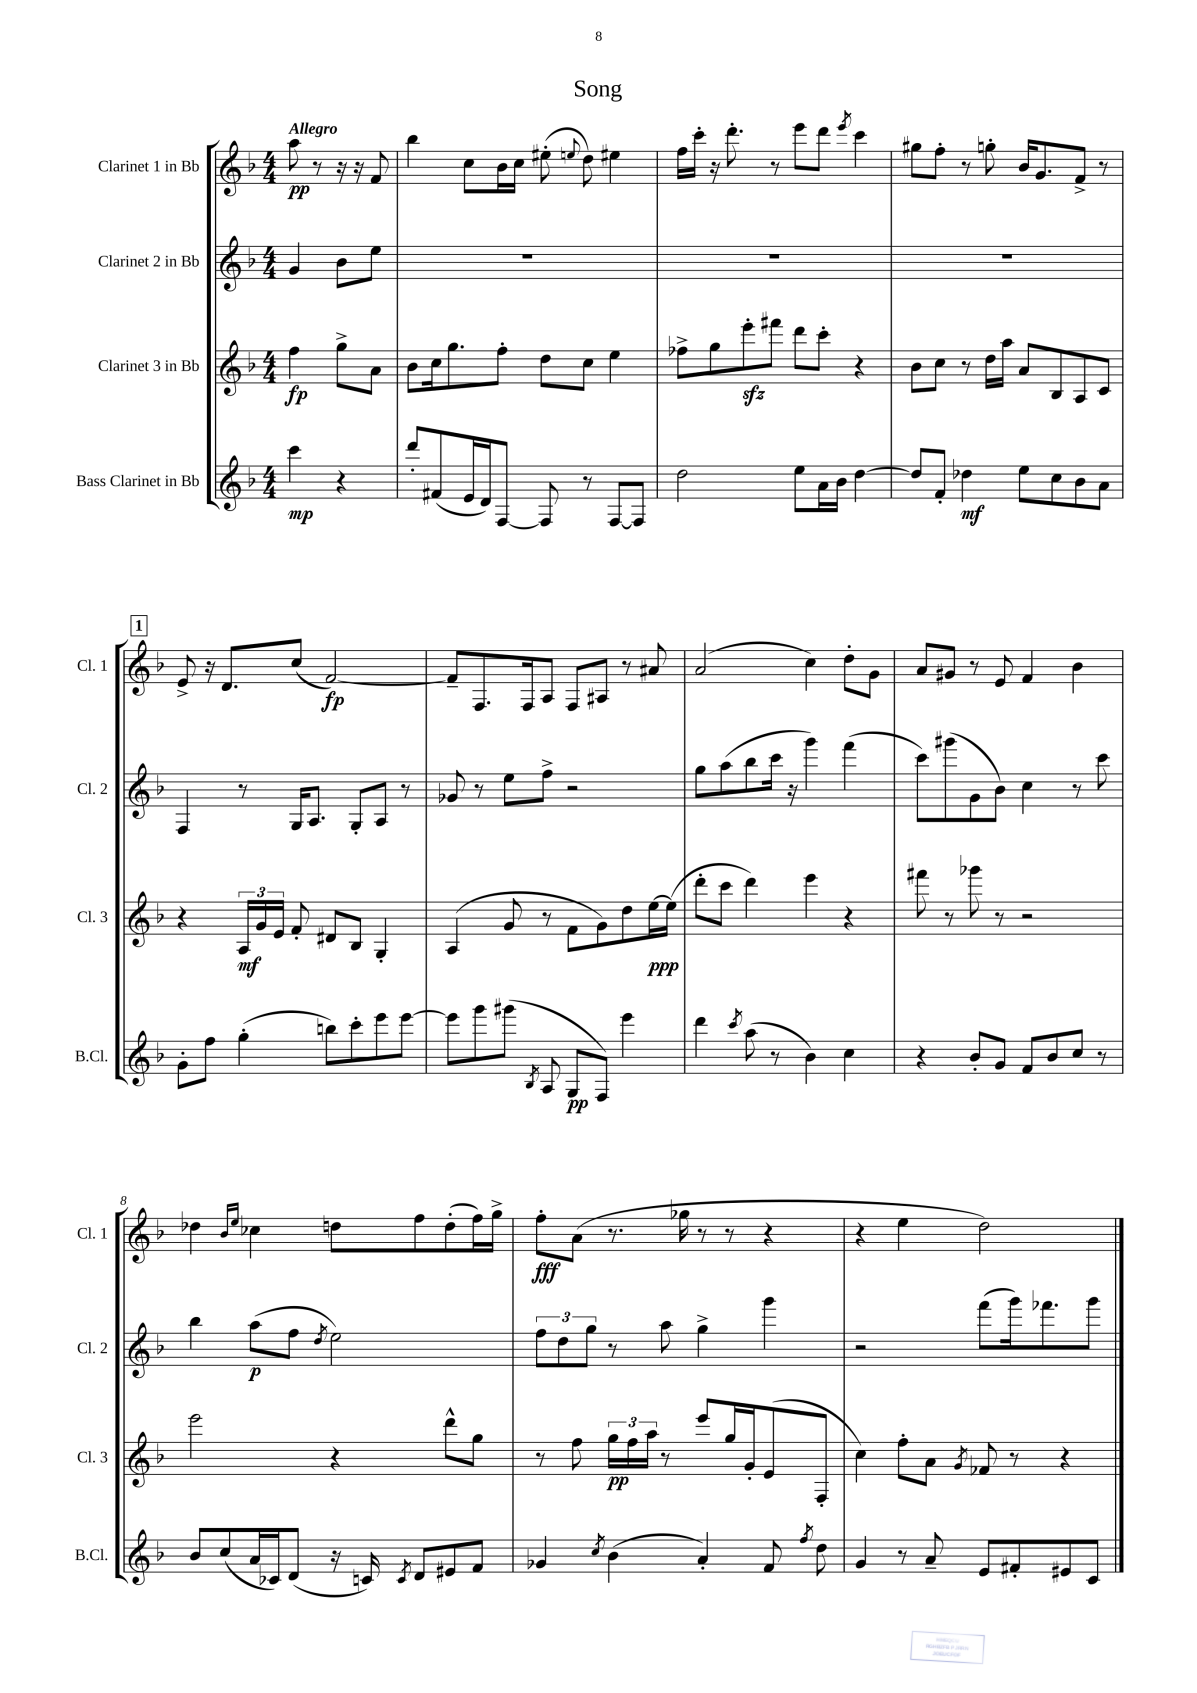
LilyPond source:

\header { title = "Song" }
<<
\new StaffGroup <<
\new Staff = "s0" \with { instrumentName = "Clarinet 1 in Bb" shortInstrumentName = "Cl. 1" } {
    \clef treble \key f \major \numericTimeSignature \time 4/4 \partial 2 \tempo "Allegro"
    \autoBeamOff a''8\pp r8 r16 r16 f'8 |
    bes''4 c''8[ bes'16 c''16] eis''8-.( \appoggiatura { e''8 } d''8) eis''4 |
    f''16[ c'''16]-. r16 d'''8.-. r8 e'''8[ d'''8] \acciaccatura { e'''8 } c'''4 |
    gis''8[ f''8]-. r8 g''8-. bes'16[ g'8. f'8]-> r8 |
    \mark \markup { \box "1" } e'8-> r16 d'8.[ c''8]( f'2~\fp) |
    f'8[-- f8. f16 a8] f8[ ais8] r8 ais'8 |
    a'2( c''4) d''8[-. g'8] |
    a'8[ gis'8] r8 e'8 f'4 bes'4 |
    des''4 \grace { bes'16[ e''16] } ces''4 d''8[ f''8 d''8-.( f''16) g''16]-> |
    f''8[-.\fff a'8]( r8. ges''16 r8 r8 r4 |
    r4 e''4 d''2) \bar "|." |
}
\new Staff = "s1" \with { instrumentName = "Clarinet 2 in Bb" shortInstrumentName = "Cl. 2" } {
    \clef treble \key f \major \numericTimeSignature \time 4/4 \partial 2
    \autoBeamOff g'4 bes'8[ e''8] |
    R1 |
    R1 |
    R1 |
    \mark \markup { \box "1" } f4 r8 g16[ a8.] g8[-. a8] r8 |
    ges'8 r8 e''8[ f''8]-> r2 |
    g''8[ a''8( bes''8 c'''16] r16 g'''4) f'''4( |
    c'''8[) gis'''8( g'8 bes'8]) c''4 r8 c'''8 |
    bes''4 a''8[\p( f''8] \acciaccatura { d''8 } e''2) |
    \tuplet 3/2 { f''8[ d''8 g''8] } r8 a''8 g''4-> g'''4 |
    r2 f'''8[( g'''16) fes'''8. g'''8] \bar "|." |
}
\new Staff = "s2" \with { instrumentName = "Clarinet 3 in Bb" shortInstrumentName = "Cl. 3" } {
    \clef treble \key f \major \numericTimeSignature \time 4/4 \partial 2
    \autoBeamOff f''4\fp g''8[-> a'8] |
    bes'8[ c''16 g''8. f''8]-. d''8[ c''8] e''4 |
    fes''8[-> g''8 e'''8-.\sfz fis'''8] d'''8[ c'''8]-. r4 |
    bes'8[ c''8] r8 d''16[ a''16] a'8[ bes8 a8 c'8] |
    \mark \markup { \box "1" } r4 \tuplet 3/2 { a16[\mf g'16 e'16] } f'8-. dis'8[ bes8] g4-. |
    a4( g'8 r8 f'8[ g'8) d''8 e''16~\ppp e''16]( |
    d'''8[-. c'''8] d'''4) e'''4 r4 |
    fis'''8 r8 ges'''8 r8 r2 |
    e'''2 r4 d'''8[-^ g''8] |
    r8 f''8 \tuplet 3/2 { g''16[\pp f''16 a''16] } r8 e'''8[ g''16 g'16-. e'8( f8]-. |
    c''4) f''8[-. a'8] \acciaccatura { g'8 } fes'8 r8 r4 \bar "|." |
}
\new Staff = "s3" \with { instrumentName = "Bass Clarinet in Bb" shortInstrumentName = "B.Cl." } {
    \clef treble \key f \major \numericTimeSignature \time 4/4 \partial 2
    \autoBeamOff c'''4\mp r4 |
    d'''8[-. fis'8( e'16 d'16) f8]~ f8 r8 f8[~ f8] |
    d''2 e''8[ a'16 bes'16] d''4~ |
    d''8[ f'8]-. des''4\mf e''8[ c''8 bes'8 a'8] |
    \mark \markup { \box "1" } g'8[-. f''8] g''4-.( b''8[) c'''8-. e'''8 e'''8]~ |
    e'''8[ g'''8 gis'''8]( \acciaccatura { bes8 } a8 g8[\pp f8]) e'''4 |
    d'''4 \acciaccatura { c'''8 } a''8( r8 bes'4) c''4 |
    r4 bes'8[-. g'8] f'8[ bes'8 c''8] r8 |
    bes'8[ c''8( a'16 ces'16) d'8]( r16 c'16) \acciaccatura { c'8 } d'8[ eis'8 f'8] |
    ges'4 \acciaccatura { c''8 } bes'4( a'4-.) f'8 \acciaccatura { f''8 } d''8 |
    g'4 r8 a'8-- e'8[ fis'8-. eis'8 c'8] \bar "|." |
}
>>
>>
